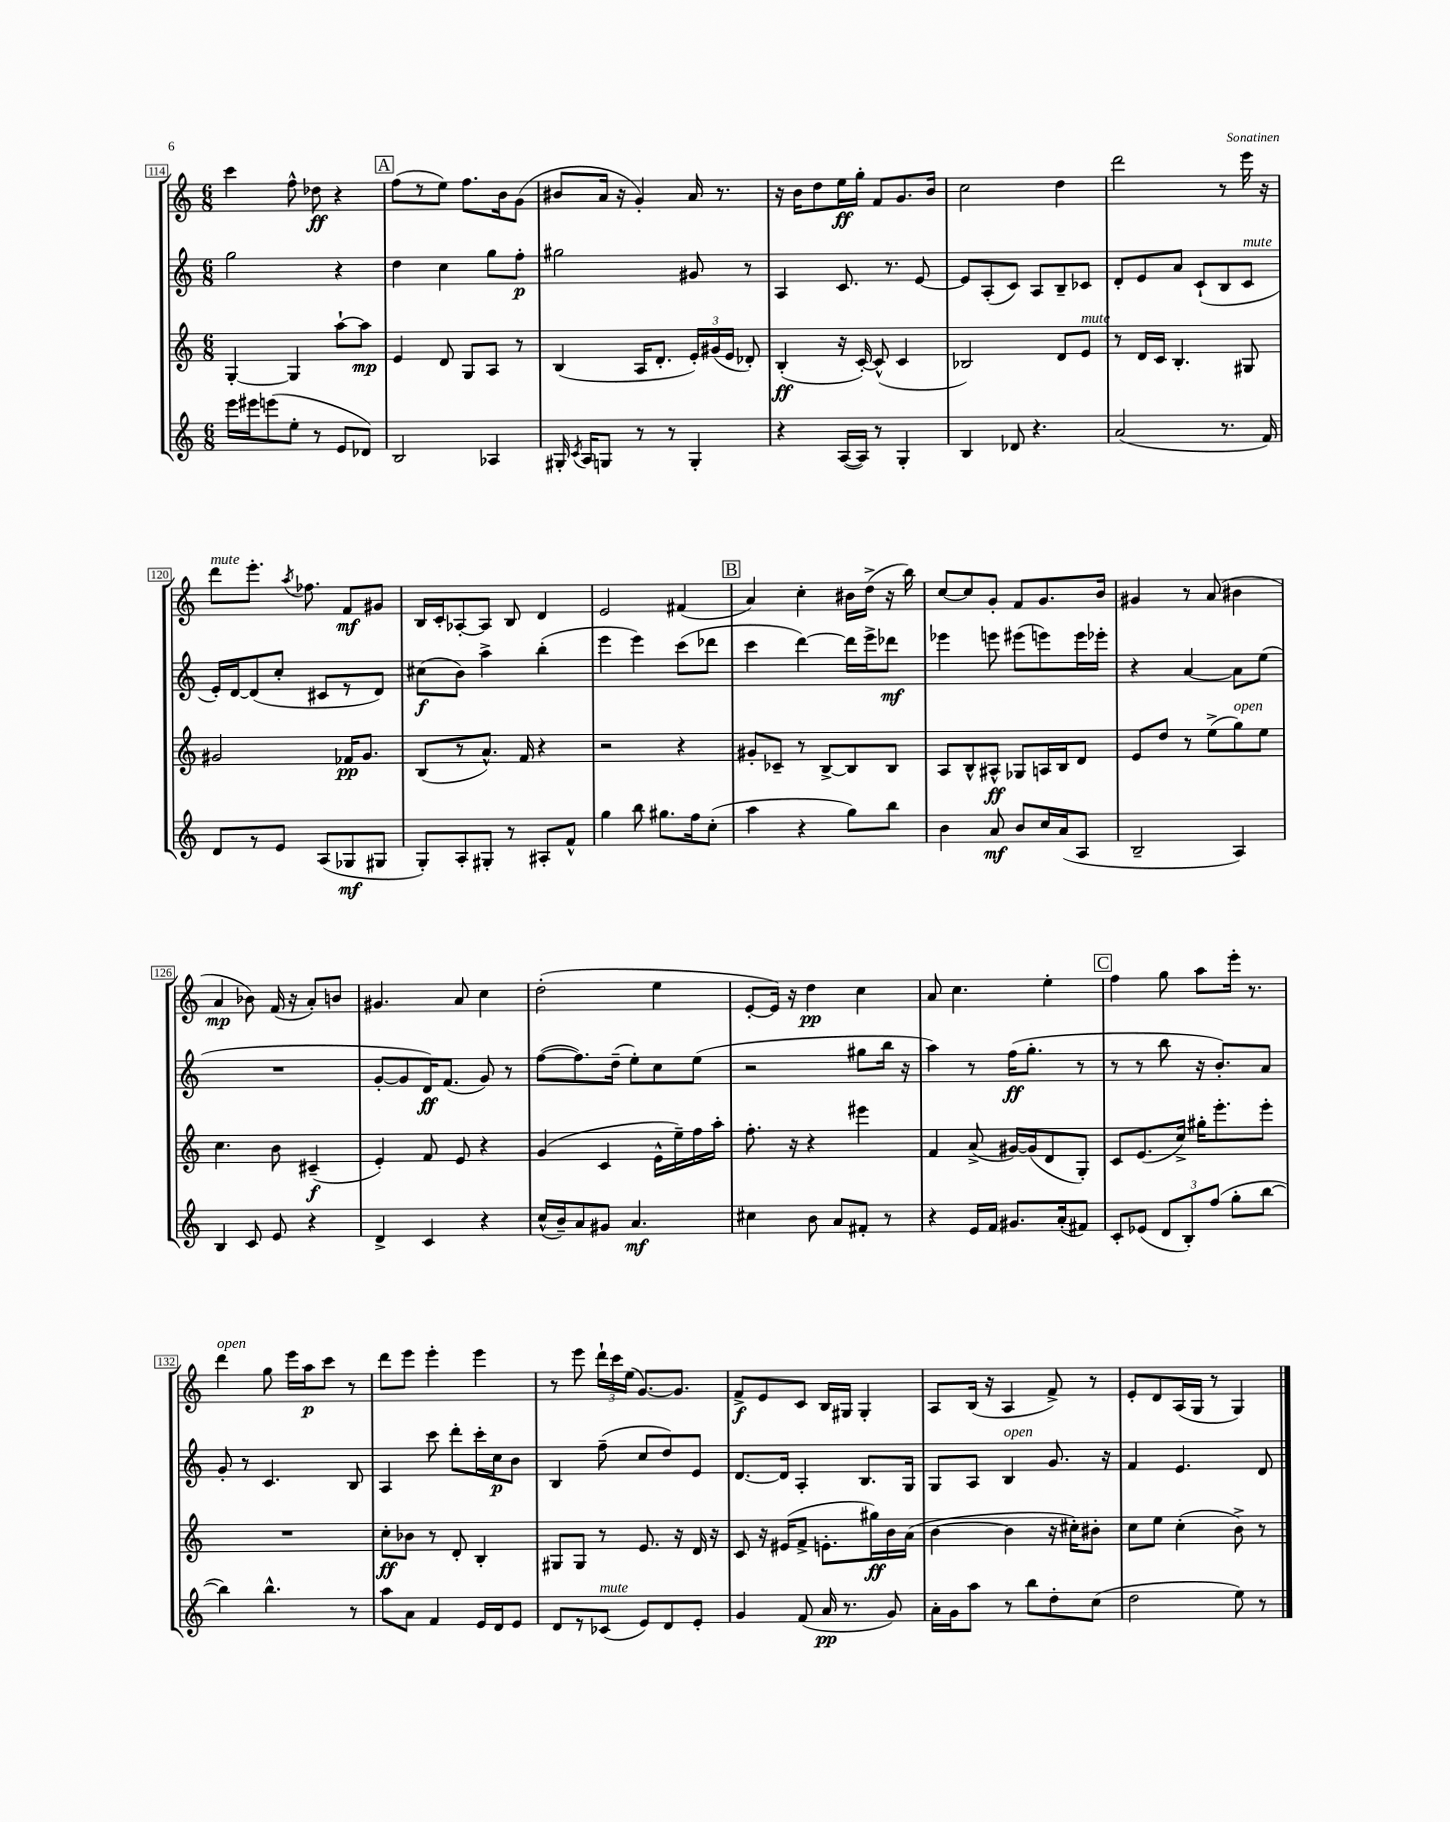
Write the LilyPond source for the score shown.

<<
\new StaffGroup <<
\new Staff = "s0" {
    \clef treble \key c \major \numericTimeSignature \time 6/8
    \autoBeamOff c'''4 f''8-^ des''8\ff r4 |
    \mark \markup { \box "A" } f''8[( r8 e''8]) f''8.[ b'16 g'8]( |
    bis'8[ a'16] r16 g'4-.) a'16 r8. |
    r16 b'16[ d''8 e''16\ff g''16]-. f'8[ g'8. b'16] |
    c''2 d''4 |
    d'''2 r8 e'''16 r16 |
    d'''8[^\markup { \italic "mute" } e'''8.]-. \acciaccatura { a''8 } fes''8. f'8[\mf gis'8] |
    b16[ c'16-. aes8~-. aes8] b8 d'4 |
    e'2 fis'4( |
    \mark \markup { \box "B" } a'4) c''4-. bis'16[ d''16]->( r16 b''16) |
    c''8[~ c''8 g'8]-. f'8[ g'8. b'16] |
    gis'4 r8 a'8( bis'4 |
    a'4\mp bes'8) f'16( r16 a'8[-.) b'8] |
    gis'4. a'8 c''4 |
    d''2-.( e''4 |
    e'8[~-. e'16]) r16 d''4\pp c''4 |
    a'8 c''4. e''4-. |
    \mark \markup { \box "C" } f''4 g''8 a''8[ e'''16]-. r8. |
    d'''4^\markup { \italic "open" } g''8 e'''16[ a''16\p c'''8] r8 |
    d'''8[ e'''8] e'''4-. e'''4 |
    r8 e'''8 \tuplet 3/2 { d'''16[-! c'''16 e''16]( } g'8.[~) g'8.] |
    f'8[->\f e'8 c'8] b16[ gis16] gis4-. |
    a8[ b16]( r16 a4 f'8->) r8 |
    e'8[-. d'8 a16( g16] r8 g4) \bar "|." |
}
\new Staff = "s1" {
    \clef treble \key c \major \numericTimeSignature \time 6/8
    \autoBeamOff g''2 r4 |
    \mark \markup { \box "A" } d''4 c''4 g''8[ f''8]-.\p |
    gis''2 gis'8 r8 |
    a4 c'8. r8. e'8~ |
    e'8[ a8-.( c'8]) a8[ b8-- ces'8] |
    d'8[-. e'8 a'8] c'8[-!( b8 c'8]^\markup { \italic "mute" } |
    e'16[-.) d'16~ d'8( c''8]-. cis'8[ r8 d'8]) |
    cis''8[\f( b'8]) a''4-> b''4-.( |
    e'''4 e'''4) c'''8[( des'''8] |
    \mark \markup { \box "B" } c'''4 d'''4~) d'''16[ e'''16-> des'''8]\mf |
    ees'''4 e'''8 eis'''8[( e'''8) e'''16 ees'''16]-. |
    r4 a'4~ a'8[ e''8]( |
    R2. |
    g'8[~-. g'8 d'16\ff) f'8.]( g'8) r8 |
    f''8[~( f''8.) d''16]--( e''8[-.) c''8 e''8]( |
    r2 gis''8[ b''16] r16 |
    a''4) r8 f''16[\ff( g''8.]-. r8 |
    \mark \markup { \box "C" } r8 r8 b''8 r16 b'8.[-.) a'8] |
    g'8-. r8 c'4. b8 |
    a4 c'''8 d'''8[-. c'''16-. c''16\p b'8] |
    b4 f''8--( c''8[ d''8) e'8] |
    d'8.[~ d'16] a4-. b8.[ g16] |
    g8[ a8] b4^\markup { \italic "open" } g'8. r16 |
    f'4 e'4. d'8 \bar "|." |
}
\new Staff = "s2" {
    \clef treble \key c \major \numericTimeSignature \time 6/8
    \autoBeamOff g4~-. g4 a''8[~-! a''8]\mp |
    \mark \markup { \box "A" } e'4 d'8 g8[ a8] r8 |
    b4( a16[ d'8.]-. \tuplet 3/2 { e'16[-.) gis'16( e'16] } des'8-.) |
    b4-.\ff( r16 c'16~-.) c'8-^( c'4 |
    bes2) d'8[ e'8]^\markup { \italic "mute" } |
    r8 d'16[ c'16] b4.-. gis8 |
    gis'2 fes'16[\pp gis'8.] |
    b8[( r8 a'8.]-^) f'16 r4 |
    r2 r4 |
    \mark \markup { \box "B" } gis'8[-. ces'8]-- r8 b8[~-> b8 b8] |
    a8[ b8-^ ais8]-^\ff ges8[ a16 b16 d'8] |
    e'8[ d''8] r8 e''8[->( g''8^\markup { \italic "open" }) e''8] |
    c''4. b'8 cis'4--\f( |
    e'4-.) f'8 e'8 r4 |
    g'4( c'4 e'16[-^ e''16--) f''16 a''16]-. |
    f''8.-. r16 r4 eis'''4 |
    f'4 a'8->( gis'16[~) gis'16( d'8 g8]-.) |
    \mark \markup { \box "C" } c'8[ e'8.( c''16]->) gis''16[-. e'''8.-. e'''8]-. |
    R2. |
    c''8[-.\ff bes'8] r8 d'8-. b4-. |
    gis8[ gis8] r8 e'8. r16 d'16 r16 |
    c'8 r16 eis'16[( f'8]-> e'8.[-. gis''16\ff) b'16 a'16]( |
    b'4~ b'4 r16 cis''16[-.) bis'8]-. |
    c''8[ e''8] c''4-.( b'8->) r8 \bar "|." |
}
\new Staff = "s3" {
    \clef treble \key c \major \numericTimeSignature \time 6/8
    \autoBeamOff e'''16[ eis'''16 e'''8( e''8]-. r8 e'8[ des'8]) |
    \mark \markup { \box "A" } b2 aes4 |
    gis16-. \acciaccatura { c'8 } a16[ g8] r8 r8 g4-. |
    r4 a16[~( a16]) r8 g4-. |
    b4 des'8 r4. |
    a'2( r8. f'16) |
    d'8[ r8 e'8] a8[( ges8\mf gis8] |
    g8[-.) a8-. gis8]-. r8 ais8[-. f'8]-^ |
    g''4 b''8 gis''8.[ f''16 c''8]-.( |
    \mark \markup { \box "B" } a''4 r4 g''8[) b''8] |
    b'4 a'8\mf b'8[ c''16 a'16( a8] |
    b2-- a4) |
    b4 c'8 e'8 r4 |
    d'4-> c'4 r4 |
    c''16[-^( b'16--) a'8 gis'8] a'4.\mf |
    cis''4 b'8 a'8[ fis'8]-. r8 |
    r4 e'16[ f'16] gis'8.[ a'16-.( fis'8]) |
    \mark \markup { \box "C" } c'8[-. ees'8]( \tuplet 3/2 { d'8[ b8-.) f''8]( } g''8[-. b''8]~ |
    b''4) b''4.-^ r8 |
    a''8[ a'8] f'4 e'16[ d'16 e'8] |
    d'8[ r8 ces'8]^\markup { \italic "mute" }( e'8[) d'8 e'8]-. |
    g'4 f'8( a'16\pp r8. g'8) |
    a'16[-. g'16 a''8] r8 b''8[ d''8-. c''8]( |
    d''2 e''8) r8 \bar "|." |
}
>>
>>
\layout { \context { \Score currentBarNumber = #114 \override BarNumber.stencil = #(make-stencil-boxer 0.1 0.3 ly:text-interface::print) } }
